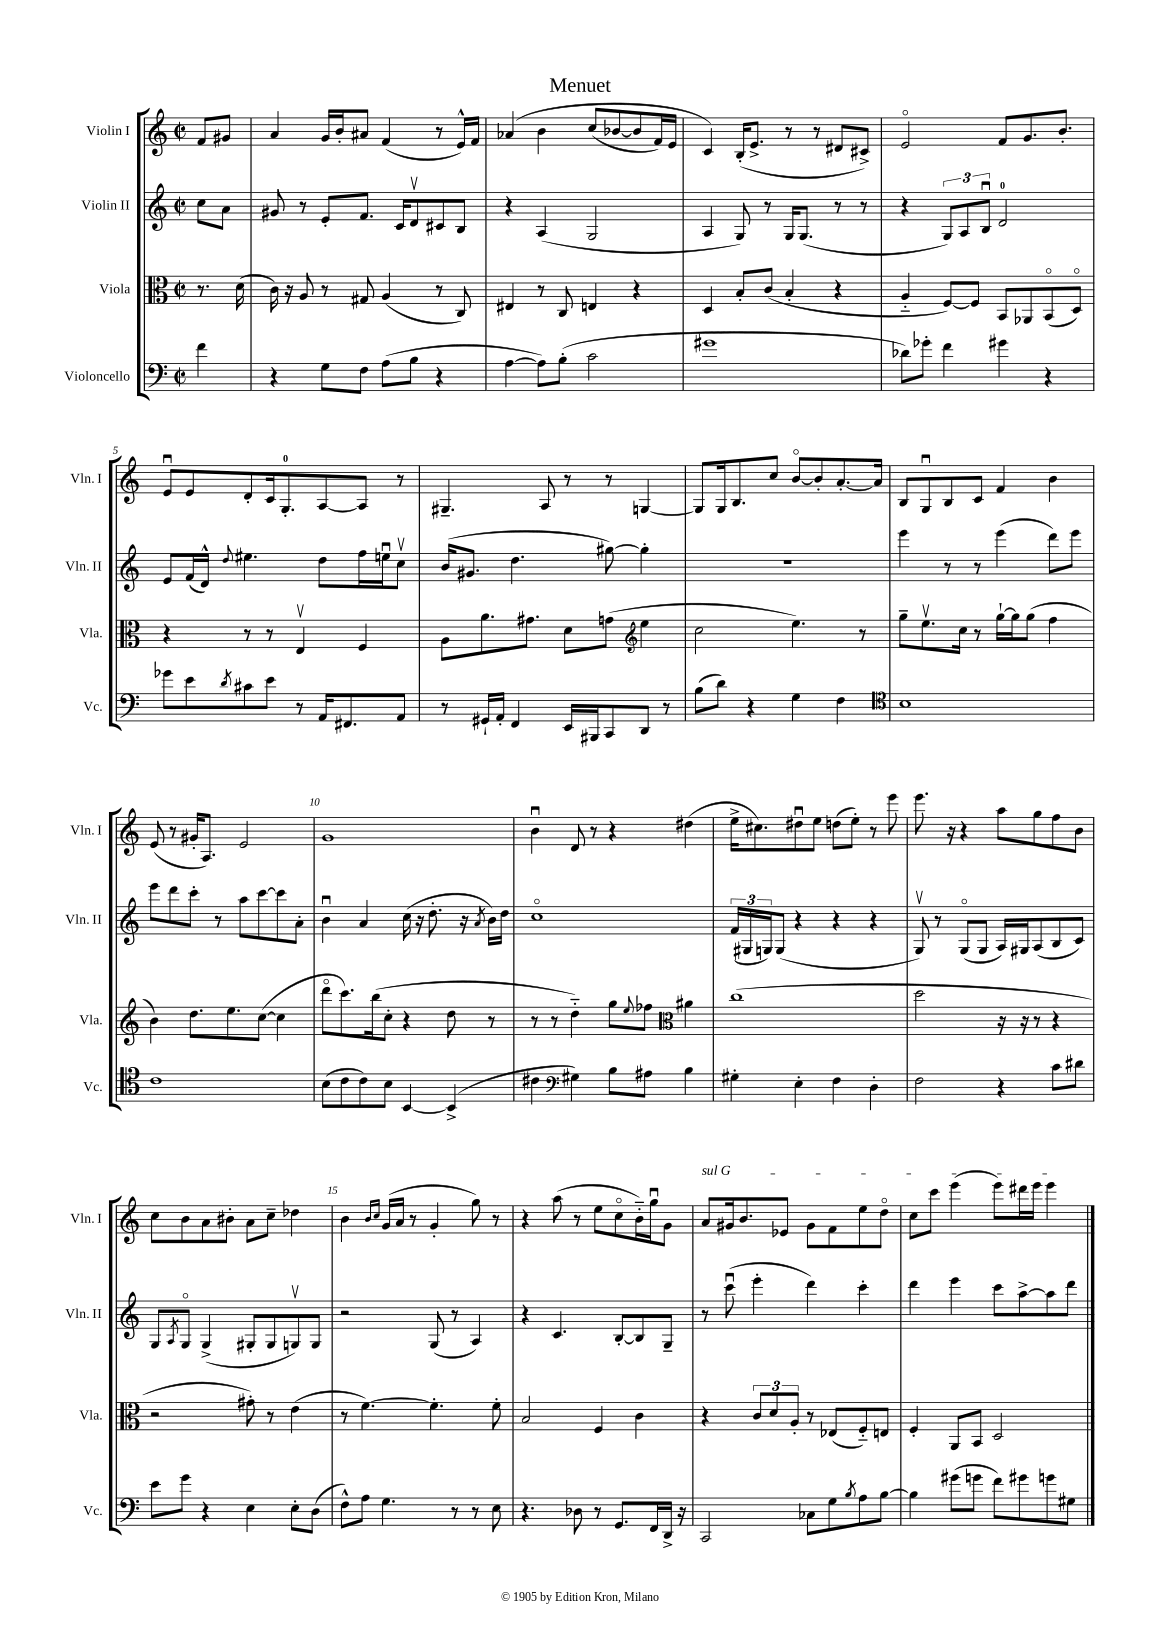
\header { title = "Menuet" }
<<
\new StaffGroup <<
\new Staff = "s0" \with { instrumentName = "Violin I" shortInstrumentName = "Vln. I" } {
    \clef treble \key c \major \defaultTimeSignature \time 2/2 \partial 4
    f'8 gis'8 |
    a'4 g'16 b'16-. ais'8 f'4( r8 e'16-^) f'16 |
    aes'4\( b'4 c''8( bes'8~ bes'8 f'16) e'16 |
    c'4\) b16-.( e'8.-> r8 r8 dis'8 cis'8->) |
    e'2\flageolet f'8 g'8. b'8.-. |
    e'8\downbow e'8 d'8-. c'16 g8.-0-. a8~ a8 r8 |
    gis4.-- a8 r8 r8 g4~ |
    g8 g16 b8. c''8 b'8~\flageolet b'8-. a'8.~-. a'16 |
    b8 g8\downbow b8 c'8 f'4 b'4 |
    e'8( r8 gis'16-. a8.) e'2 |
    g'1 |
    b'4\downbow d'8 r8 r4 dis''4( |
    e''16-> cis''8.) dis''8\downbow e''8 d''8( e''8-.) r8 e'''8 |
    e'''8. r16 r4 a''8 g''8 f''8 b'8 |
    c''8 b'8 a'8 bis'8-. a'8 c''8-- des''4 |
    b'4 \grace { b'16 c''16 } g'16( a'16 r8 g'4-. g''8) r8 |
    r4 a''8( r8 e''8 c''8\flageolet b'16-_) g''16\downbow g'8 |
    \once \override TextSpanner.bound-details.left.text = \markup { \italic "sul G" } a'8\startTextSpan gis'16 b'8. ees'8 gis'8 f'8 e''8 d''8\flageolet |
    c''8 c'''8 e'''4( e'''8) dis'''16 e'''16 e'''4\stopTextSpan \bar "|." |
}
\new Staff = "s1" \with { instrumentName = "Violin II" shortInstrumentName = "Vln. II" } {
    \clef treble \key c \major \defaultTimeSignature \time 2/2 \partial 4
    c''8 a'8 |
    gis'8 r8 e'8-. f'8. c'16 d'8\upbow cis'8 b8 |
    r4 a4( g2 |
    a4 g8) r8 g16 g8.( r8 r8 |
    r4 \tuplet 3/2 { g8) a8 b8\downbow } d'2-0 |
    e'8 f'16( d'16-^) \appoggiatura { d''8 } eis''4. d''8 f''16 e''16\downbow c''8\upbow |
    b'16( gis'8. d''4. gis''8~) gis''4-. |
    r1 |
    e'''4 r8 r8 e'''4( d'''8) e'''8 |
    e'''8 d'''8 c'''8-. r8 a''8 c'''8~ c'''8 a'8-. |
    b'4\downbow a'4 c''16( r16 d''8.-. r16 \acciaccatura { a'8 } b'16) d''16 |
    c''1\flageolet |
    \tuplet 3/2 { f'16( gis16 g16) } g8( r4 r4 r4 |
    g8\upbow) r8 g8\flageolet( g8 a16) gis16 a8( b8 c'8) |
    g8 \acciaccatura { a8 } g8\flageolet g4->( gis8-. gis8 g8\upbow) g8 |
    r2 g8( r8 a4) |
    r4 c'4. b8~-. b8 g8-- |
    r8 c'''8\downbow( e'''4-. d'''4) c'''4-. |
    d'''4 e'''4 c'''8 a''8~-> a''8 d'''8 \bar "|." |
}
\new Staff = "s2" \with { instrumentName = "Viola" shortInstrumentName = "Vla." } {
    \clef alto \key c \major \defaultTimeSignature \time 2/2 \partial 4
    r8. d'16( |
    c'16) r16 a8 r8 gis8 a4( r8 c8) |
    eis4 r8 c8 e4 r4 |
    d4 b8-. c'8( b4-. r4 |
    a4-_ f8~) f8 b,8 aes,8 b,8\flageolet( d8\flageolet) |
    r4 r8 r8 e4\upbow f4 |
    a8 a'8. gis'8. d'8 g'8( \clef treble e''4 |
    c''2 e''4.) r8 |
    g''8-- e''8.\upbow c''16 r8 g''16~-! g''16 g''8( f''4 |
    b'4) d''8. e''8. c''8~( c''4 |
    d'''8\flageolet c'''8.) b''16( c''8-. r4 d''8 r8 |
    r8 r8 d''4-_) g''8 \appoggiatura { e''8 } fes''8 \clef alto ais'4 |
    c''1( |
    d''2 r16 r16 r8 r4 |
    r2 gis'8-.) r8 e'4( |
    r8 f'4.~) f'4.-. f'8-. |
    b2 f4 c'4 |
    r4 \tuplet 3/2 { c'8 d'8 a8-. } r8 ees8( f8-_) e8 |
    f4-. a,8 b,8 d2 \bar "|." |
}
\new Staff = "s3" \with { instrumentName = "Violoncello" shortInstrumentName = "Vc." } {
    \clef bass \key c \major \defaultTimeSignature \time 2/2 \partial 4
    f'4 |
    r4 g8 f8 a8( b8 r4 |
    a4~ a8) b8-.( c'2 |
    gis'1 |
    des'8) ges'8-. f'4 gis'4 r4 |
    ges'8 e'8 \acciaccatura { d'8 } cis'8 e'8 r8 a,16 fis,8. a,8 |
    r8 gis,16-! a,16-. f,4 e,16 bis,,16 c,8 d,8 r8 |
    b8( d'8) r4 g4 f4 |
    \clef tenor b1 |
    c'1 |
    b8( c'8 c'8) b8 b,4~ b,4->( |
    cis'4 \clef bass gis4) b8 ais8 b4 |
    gis4-. e4-. f4 d4-. |
    f2 r4 c'8 dis'8 |
    e'8 g'8 r4 e4 e8-. d8( |
    f8-^) a8 g4. r8 r8 e8 |
    r4. des8 r8 g,8. f,16 d,16-> r16 |
    c,2 ces8 g8 \acciaccatura { b8 } a8 b8~ |
    b4 gis'8( g'8 f'8) gis'8 g'8 gis8 \bar "|." |
}
>>
>>
\layout { \context { \Score \override BarNumber.break-visibility = ##(#f #t #t) barNumberVisibility = #(every-nth-bar-number-visible 5) } }
